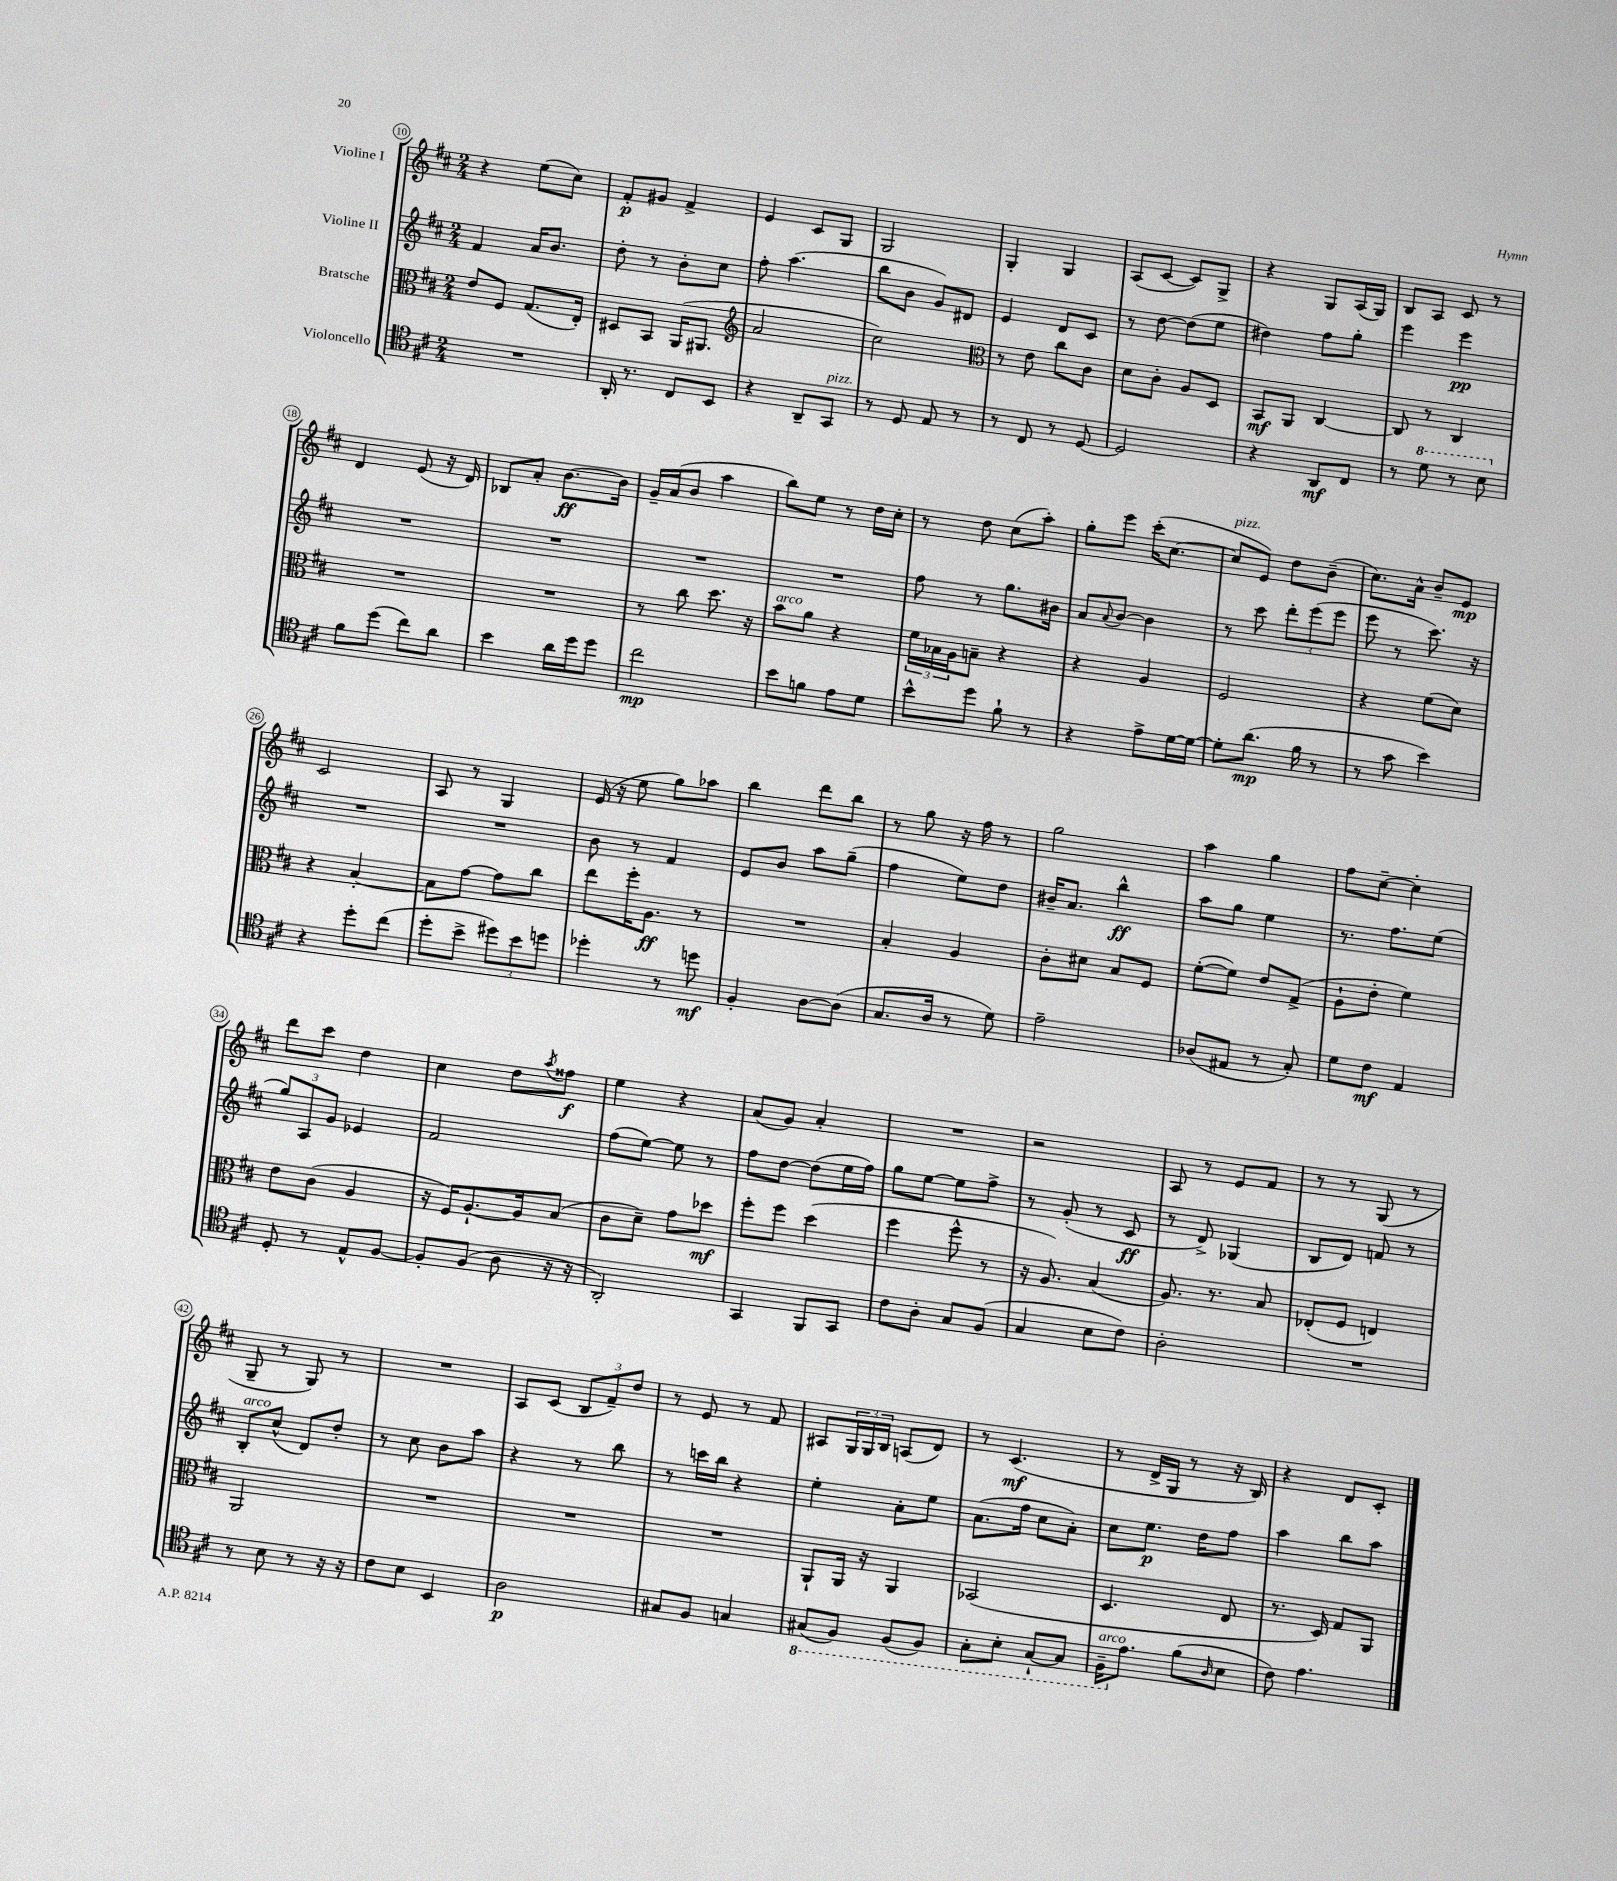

**kern	**dynam	**kern	**dynam	**kern	**dynam	**kern	**dynam
*part4	*part4	*part3	*part3	*part2	*part2	*part1	*part1
*staff4	*staff4	*staff3	*staff3	*staff2	*staff2	*staff1	*staff1
*I"Violoncello	*	*I"Bratsche	*	*I"Violine II	*	*I"Violine I	*
*clefC4	*	*clefC3	*	*clefG2	*	*clefG2	*
*k[f#c#]	*	*k[f#c#]	*	*k[f#c#]	*	*k[f#c#]	*
*M2/4	*	*M2/4	*	*M2/4	*	*M2/4	*
=10	=10	=10	=10	=10	=10	=10	=10
2r	.	8e/L	.	4f#/	.	4r	.
.	.	8F#/J	.	.	.	.	.
.	.	(8.G/L	.	16a/KL	.	(8ee\L	.
.	.	.	.	8.b/J	.	.	.
.	.	.	.	.	.	8cc#\J)	.
.	.	16E'/Jk)	.	.	.	.	.
=11	=11	=11	=11	=11	=11	=11	=11
16AA'/	.	8D#X/L	.	8dd'\	.	8f#'/L	p
8.r	.	.	.	.	.	.	.
.	.	8BB/J	.	8r	.	8g#X/J	.
8C#/L	.	(16AA/KL	.	8b'\L	.	4f#^/	.
.	.	8.AA#X/J	.	.	.	.	.
8BB/J	.	.	.	8cc#\J	.	.	.
=12	=12	=12	=12	=12	=12	=12	=12
*	*	*clefG2	*	*	*	*	*
4r	.	2a/	.	8ff#'\	.	4e/	.
.	.	.	.	(4.aa\	.	.	.
8AA~/L	.	.	.	.	.	8c#/L	.
!LO:TX:a:i:t=pizz.	!	!	!	!	!	!	!
8GG/J	.	.	.	.	.	8G/J	.
=13	=13	=13	=13	=13	=13	=13	=13
8r	.	2cc#\)	.	8bb\L	.	2G/	.
8D/	.	.	.	8b\J	.	.	.
8E/	.	.	.	8g/L)	.	.	.
8r	.	.	.	8d#X/J	.	.	.
=14	=14	=14	=14	=14	=14	=14	=14
*	*	*clefC3	*	*	*	*	*
8r	.	8r	.	4e/	.	4G'/	.
8C#/	.	8e\	.	.	.	.	.
8r	.	8cc#\L	.	8d/L	.	4G/	.
[8D/	.	8c#\J	.	8c#/J	.	.	.
=15	=15	=15	=15	=15	=15	=15	=15
2D/]	.	8d\L	.	8r	.	(8A/L	.
.	.	8c#'\J	.	[8dd\	.	[8c#/J	.
.	.	8A/L	.	(8dd\L]	.	8c#/L])	.
.	.	8D/J	.	8ee\J	.	8G^/J	.
=16	=16	=16	=16	=16	=16	=16	=16
4r	.	8BB/L	mf	4dd#X\)	.	4r	.
.	.	8AA/J	.	.	.	.	.
8AA/L	mf	[4C#/	.	8ff#\L	.	8G/L	.
8C#/J	.	.	.	8gg'\J	.	(16A/L	.
.	.	.	.	.	.	16G/JJ)	.
=17	=17	=17	=17	=17	=17	=17	=17
8r	.	8C#/]	.	4eee\	.	8B/L	.
*8va	*	*	*	*	*	*	*
8dd\	.	8r	.	.	.	8A/J	.
8r	.	4C#/	.	4eee\	pp	8c#/	.
8b\	.	.	.	.	.	8r	.
!!LO:LB:g=z
=18	=18	=18	=18	=18	=18	=18	=18
*X8va	*	*	*	*	*	*	*
8f#\L	.	2r	.	2r	.	4d/	.
(8dd\J	.	.	.	.	.	.	.
8cc#\L)	.	.	.	.	.	(8e/	.
8a\J	.	.	.	.	.	16r	.
.	.	.	.	.	.	16d/)	.
=19	=19	=19	=19	=19	=19	=19	=19
4b\	.	2r	.	2r	.	8B-X/L	.
.	.	.	.	.	.	8a'/J	.
16a\LL	.	.	.	.	.	[8.b\L	ff
16dd\J	.	.	.	.	.	.	.
8dd\J	.	.	.	.	.	.	.
.	.	.	.	.	.	16b\Jk]	.
=20	=20	=20	=20	=20	=20	=20	=20
2cc#\	mp	8r	.	2r	.	16g~/LL	.
.	.	.	.	.	.	(16a/J	.
.	.	8cc#\	.	.	.	8b/J	.
.	.	8.dd\	.	.	.	4aa\	.
.	.	16r	.	.	.	.	.
=21	=21	=21	=21	=21	=21	=21	=21
!	!	!LO:TX:a:i:t=arco	!	!	!	!	!
8b\L	.	8b\L	.	2r	.	8bb\L)	.
8fn\J	.	8a\J	.	.	.	8ee\J	.
8e\L	.	4r	.	.	.	8r	.
8d\J	.	.	.	.	.	16dd\LL	.
.	.	.	.	.	.	16cc#'\JJ	.
=22	=22	=22	=22	=22	=22	=22	=22
8b^^\L	.	24f#\LL	.	8ff#\	.	8r	.
.	.	24B-X\	.	.	.	.	.
.	.	24A\J	.	.	.	.	.
8dd\J	.	8Bn~\J	.	8r	.	8dd\	.
8f#`\	.	4r	.	8.gg\L	.	(8cc#\L	.
8r	.	.	.	.	.	8aa'\J)	.
.	.	.	.	16b#X\Jk	.	.	.
=23	=23	=23	=23	=23	=23	=23	=23
4r	.	4r	.	8a/L	.	8gg'\L	.
.	.	.	.	8qqa/	.	.	.
.	.	.	.	[8b/J	.	8eee\J	.
8e^\L	.	4A/	.	4b\]	.	(16ccc#'\KL	.
.	.	.	.	.	.	[8.cc#\J	.
[16d\L	.	.	.	.	.	.	.
16d\JJ_	.	.	.	.	.	.	.
=24	=24	=24	=24	=24	=24	=24	=24
!	!	!	!	!	!	!LO:TX:a:i:t=pizz.	!
8d'\L]	.	2F#/	.	8r	.	8cc#/L]	.
(8.a\J	mp	.	.	8ccc#\	.	8e/J)	.
.	.	.	.	12ddd'\L	.	8dd\L	.
16f#\	.	.	.	.	.	.	.
.	.	.	.	(12eee\	.	.	.
8r	.	.	.	.	.	(8b~\J	.
.	.	.	.	12eee\J	.	.	.
=25	=25	=25	=25	=25	=25	=25	=25
8r	.	4r	.	8eee\	.	8.cc#\L)	.
8g\	.	.	.	8r	.	.	.
.	.	.	.	.	.	16a^^\Jk	.
4b\)	.	(8f#\L	.	8.ccc#\)	.	8b~/L	.
.	.	8d\J)	.	.	.	8e/J	mp
.	.	.	.	16r	.	.	.
!!LO:LB:g=z
=26	=26	=26	=26	=26	=26	=26	=26
4r	.	4r	.	2r	.	2c#/	.
8dd'\L	.	[4B'/	.	.	.	.	.
(8cc#\J	.	.	.	.	.	.	.
=27	=27	=27	=27	=27	=27	=27	=27
8dd'\L	.	8B\L]	.	2r	.	8A/	.
8b^\J	.	[8g\J	.	.	.	8r	.
12dd#X\L)	.	8g\L]	.	.	.	4G/	.
12b\	.	.	.	.	.	.	.
.	.	8cc#\J	.	.	.	.	.
12ddn\J	.	.	.	.	.	.	.
=28	=28	=28	=28	=28	=28	=28	=28
4dd-X'\	.	8ee\L	.	8b\	.	(16e/	.
.	.	.	.	.	.	16r	.
.	.	16ff#'\K	.	8r	.	8ee\	.
.	.	8.A\J	ff	.	.	.	.
8r	.	.	.	4f#/	.	8gg\L)	.
8ddn\	mf	8r	.	.	.	8aa-X\J	.
=29	=29	=29	=29	=29	=29	=29	=29
4F#'/	.	2r	.	8e/L	.	4bb\	.
.	.	.	.	8b/J	.	.	.
[8A\L	.	.	.	8aa\L	.	8ddd\L	.
(8A\J]	.	.	.	(8gg~\J	.	8bb\J	.
=30	=30	=30	=30	=30	=30	=30	=30
8.G/L	.	4B'/	.	4ff#\	.	8r	.
.	.	.	.	.	.	8gg\	.
16A/Jk	.	.	.	.	.	.	.
8r	.	4A/	.	8ee\L)	.	16r	.
.	.	.	.	.	.	16ff#\	.
8d\)	.	.	.	8dd\J	.	8r	.
=31	=31	=31	=31	=31	=31	=31	=31
2e~\	.	8c#'\L	.	16b#X~/KL	.	2gg\	.
.	.	.	.	8.a/J	.	.	.
.	.	8d#X\J	.	.	.	.	.
.	.	8B/L	.	4bb^^\	ff	.	.
.	.	8F#/J	.	.	.	.	.
=32	=32	=32	=32	=32	=32	=32	=32
(8A-X/L	.	([8f#'\L	.	8aa\L	.	4aa\	.
8E#X/J	.	8f#\J])	.	8gg\J	.	.	.
8r	.	8e/L	.	4ee\	.	4gg\	.
8G'/)	.	(8G^/J	.	.	.	.	.
=33	=33	=33	=33	=33	=33	=33	=33
8d\L	.	8A`\L	.	8.r	.	8ff#\L	.
8c#\J	mf	8e'\J	.	.	.	[8cc#~\J	.
.	.	.	.	8.ff#\L	.	.	.
4E/	.	4f#\)	.	.	.	4cc#'\]	.
.	.	.	.	(8ee\J	.	.	.
!!LO:LB:g=z
=34	=34	=34	=34	=34	=34	=34	=34
8D'/	.	8e\L	.	12gg/L)	.	8ddd\L	.
.	.	.	.	12A/	.	.	.
8r	.	(8c#\J	.	.	.	8ccc#\J	.
.	.	.	.	12g/J	.	.	.
8E^^/L	.	4A/	.	4e-X/	.	4dd\	.
[8F#/J	.	.	.	.	.	.	.
=35	=35	=35	=35	=35	=35	=35	=35
8F#'/L]	.	16r	.	2f#/	.	4cc#\	.
.	.	16F#/KL)	.	.	.	.	.
(8F#/J	.	[8.A`/	.	.	.	.	.
8A\	.	.	.	.	.	8dd\L	.
.	.	16A/k]	.	.	.	.	.
.	.	.	.	.	.	8qaa/	.
16r	.	(8B/J	.	.	.	8ff##X\J	f
16r	.	.	.	.	.	.	.
=36	=36	=36	=36	=36	=36	=36	=36
2AA'/)	.	8c#\L	.	(8ff#\L	.	4ee\	.
.	.	8d~\J)	.	[8ee\J)	.	.	.
.	.	8g\L	.	8ee\]	.	4r	.
.	.	8dd-X\J	mf	8r	.	.	.
=37	=37	=37	=37	=37	=37	=37	=37
4GG/	.	8ff#'\L	.	8ff#\L	.	(8a/L	.
.	.	8ff#\J	.	[8dd\J	.	8g/J)	.
8FF#/L	.	(4dd\	.	(8dd\L]	.	4a'/	.
8GG/J	.	.	.	16ee\L	.	.	.
.	.	.	.	16ff#\JJ)	.	.	.
=38	=38	=38	=38	=38	=38	=38	=38
8c#\L	.	4ff#\	.	8gg\L	.	2r	.
8A'\J	.	.	.	[8ee\J	.	.	.
8G/L	.	8ff#^^\	.	8ee\L]	.	.	.
(8F#/J	.	8r	.	8ff#^\J	.	.	.
=39	=39	=39	=39	=39	=39	=39	=39
4G/	.	16r	.	8r	.	2r	.
.	.	8.A/)	.	.	.	.	.
.	.	.	.	(8g'/	.	.	.
8B\L	.	(4B/	.	8r	.	.	.
8c#\J)	.	.	.	8c#/	ff	.	.
=40	=40	=40	=40	=40	=40	=40	=40
2A'\	.	8.A/)	.	8r	.	8A/	.
.	.	.	.	8d^/)	.	8r	.
.	.	8.r	.	.	.	.	.
.	.	.	.	(4G-X/	.	8e/L	.
.	.	8B/	.	.	.	8f#/J	.
=41	=41	=41	=41	=41	=41	=41	=41
2r	.	(8E-X'/L	.	8B/L	.	8r	.
.	.	8F#/J	.	8d/J)	.	8r	.
.	.	4En/)	.	8fn/	.	(8G/	.
.	.	.	.	8r	.	8r	.
!!LO:LB:g=z
=42	=42	=42	=42	=42	=42	=42	=42
!	!	!	!	!LO:TX:a:i:t=arco	!	!	!
8r	.	2AA/	.	8B'/L	.	8G~/	.
8B\	.	.	.	(8cc#^^/J	.	8r	.
8r	.	.	.	8d/L)	.	8G/)	.
16r	.	.	.	8dd'/J	.	8r	.
16r	.	.	.	.	.	.	.
=43	=43	=43	=43	=43	=43	=43	=43
8c#\L	.	2r	.	8r	.	2r	.
8B\J	.	.	.	8cc#\	.	.	.
4BB/	.	.	.	8b\L	.	.	.
.	.	.	.	8aa\J	.	.	.
=44	=44	=44	=44	=44	=44	=44	=44
2A\	p	2r	.	4r	.	8A/L	.
.	.	.	.	.	.	(8c#/J	.
.	.	.	.	8r	.	12B/L	.
.	.	.	.	.	.	12f#~/)	.
.	.	.	.	8bb\	.	.	.
.	.	.	.	.	.	12dd/J	.
=45	=45	=45	=45	=45	=45	=45	=45
8G#X/L	.	2r	.	8r	.	8r	.
8F#/J	.	.	.	16cccn\LL	.	8e/	.
.	.	.	.	16bb\JJ	.	.	.
4Gn/	.	.	.	4r	.	8r	.
.	.	.	.	.	.	8f#/	.
=46	=46	=46	=46	=46	=46	=46	=46
*8ba	*	*	*	*	*	*	*
(8GG#X/L	.	8AA`/L	.	4ee'\	.	8A#X/L	.
8FF#/J)	.	16AA/Jk	.	.	.	24G/L	.
.	.	.	.	.	.	24G/	.
.	.	16r	.	.	.	.	.
.	.	.	.	.	.	24B/JJ	.
(8FF#/L	.	4AA/	.	8a'\L	.	(8An/L	.
8FF#/J)	.	.	.	8ee\J	.	8d/J)	.
=47	=47	=47	=47	=47	=47	=47	=47
8GG'\L	.	(2BB-X/	.	(8.a\L	.	8r	.
8BB'\J	.	.	.	.	.	(4.c#/	mf
.	.	.	.	16ff#\Jk	.	.	.
[8GG`/L	.	.	.	8cc#\L	.	.	.
8GG/J]	.	.	.	8a'\J)	.	.	.
=48	=48	=48	=48	=48	=48	=48	=48
!LO:TX:a:i:t=arco	!	!	!	!	!	!	!
16FF#~\KL	.	4.D/	.	8cc#\L	.	8r	.
*X8ba	*	*	*	*	*	*	*
8.e\J	.	.	.	.	.	.	.
.	.	.	.	8.ee\J	p	16d^/LL	.
.	.	.	.	.	.	16G/JJ	.
(8f#\L	.	.	.	.	.	8r	.
.	.	.	.	16dd\KL	.	.	.
16qqA/	.	.	.	.	.	.	.
8B\J	.	8E/	.	8ff#\J	.	16r	.
.	.	.	.	.	.	16B/)	.
=49	=49	=49	=49	=49	=49	=49	=49
8c#\)	.	8.r	.	4aa\	.	4r	.
4.e\	.	.	.	.	.	.	.
.	.	16D/)	.	.	.	.	.
.	.	8G/L	.	8bb\L	.	8d/L	.
.	.	8AA/J	.	8aa\J	.	8c#'/J	.
==	==	==	==	==	==	==	==
*-	*-	*-	*-	*-	*-	*-	*-
